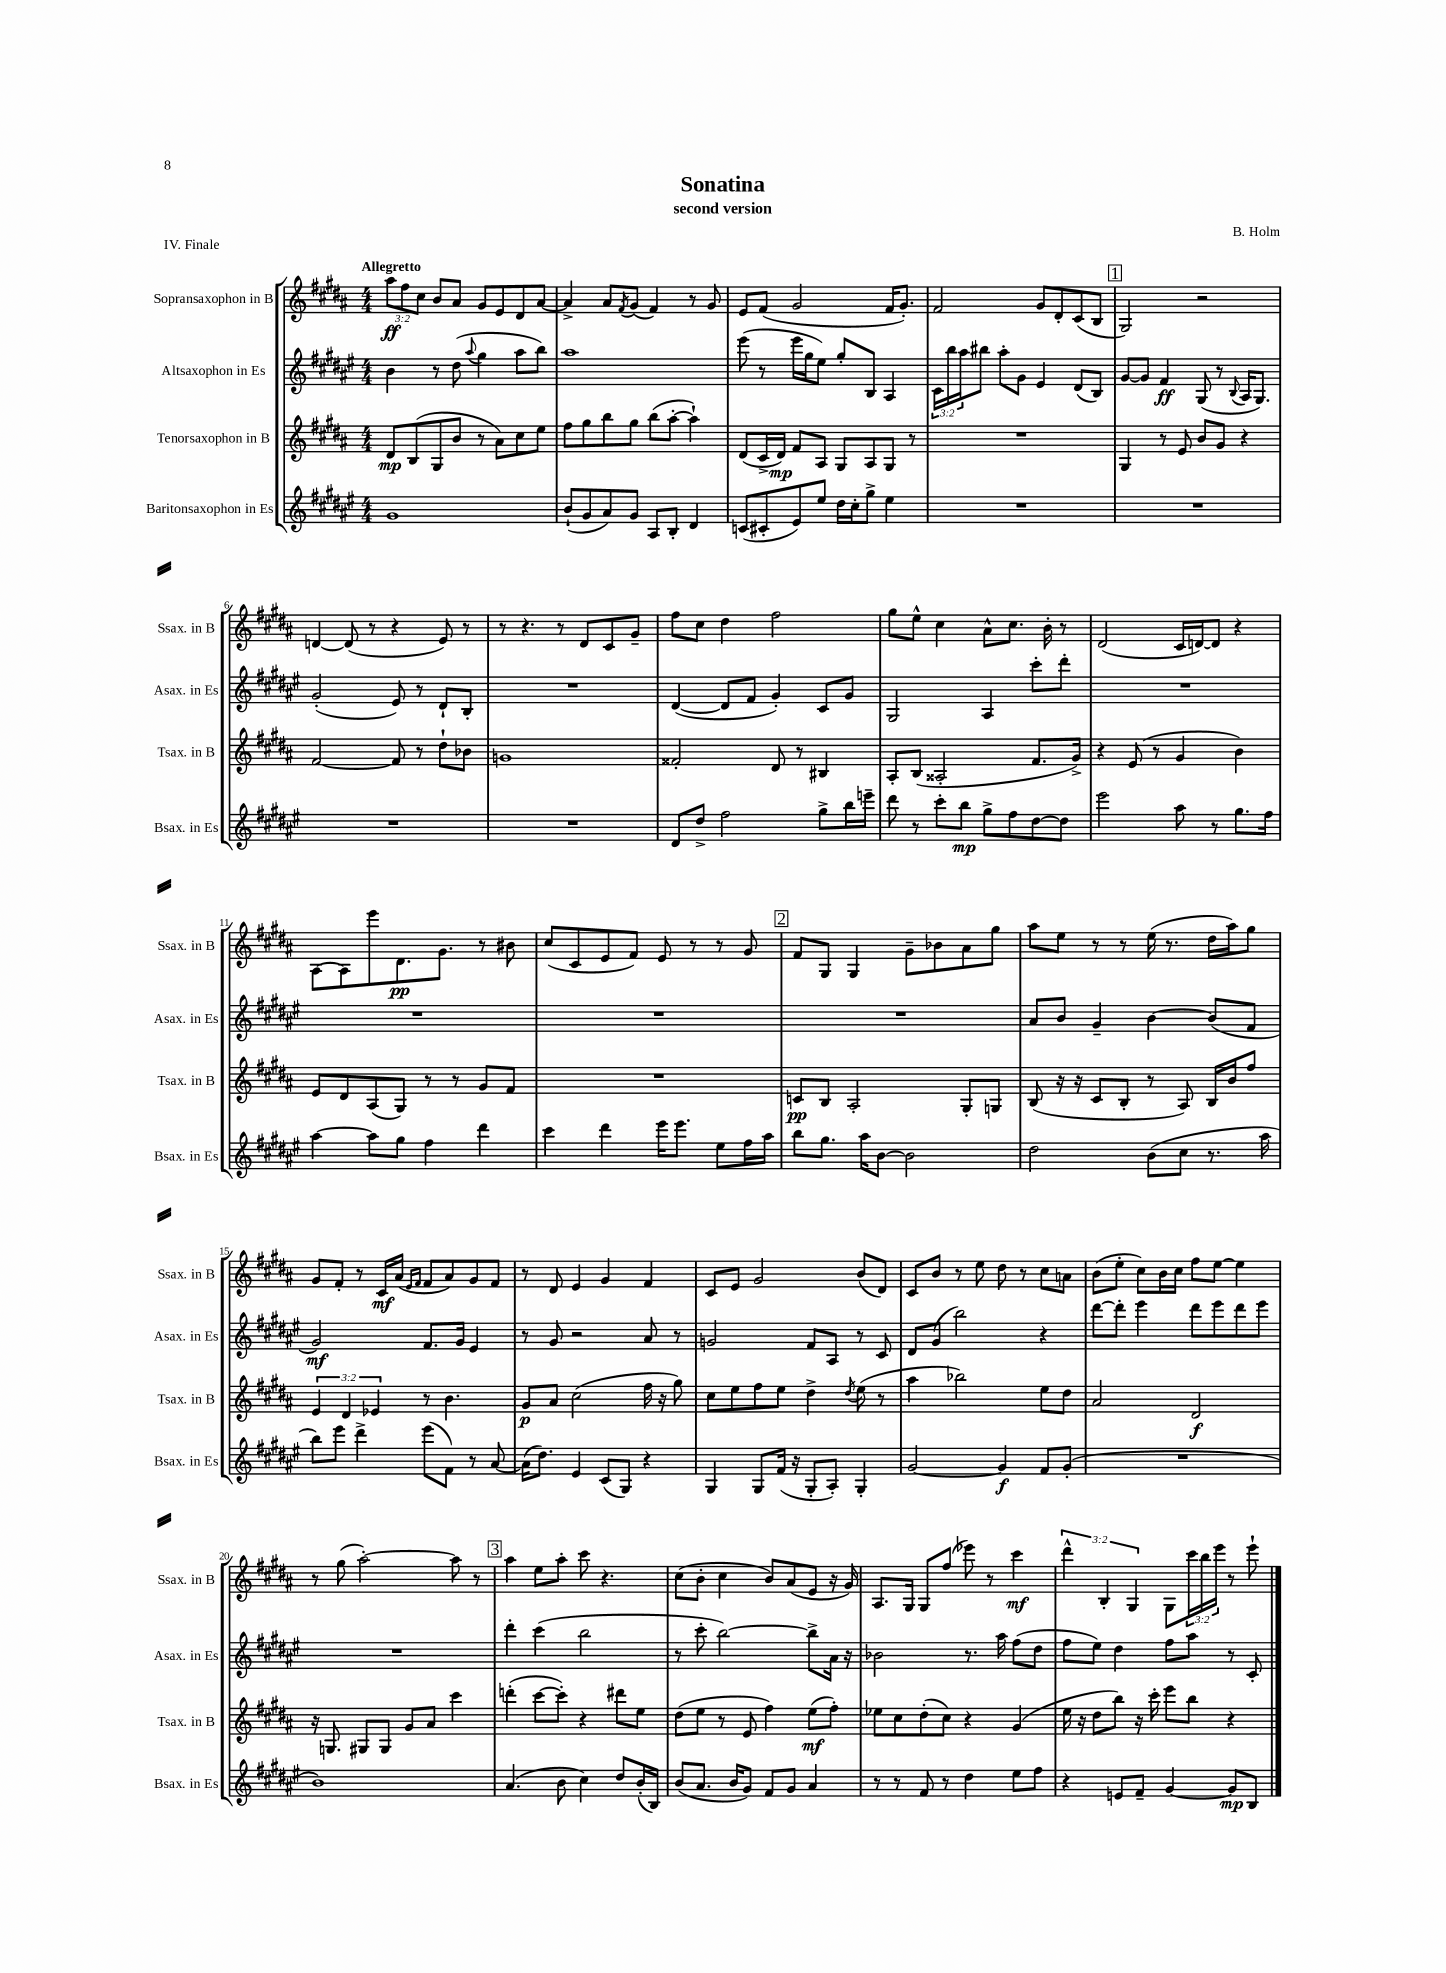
\header { title = "Sonatina" composer = "B. Holm" subtitle = "second version" piece = "IV. Finale" }
<<
\new StaffGroup <<
\new Staff = "s0" \with { instrumentName = "Sopransaxophon in B" shortInstrumentName = "Ssax. in B" } {
    \clef treble \key b \major \numericTimeSignature \time 4/4 \override Staff.TupletNumber.text = #tuplet-number::calc-fraction-text \tempo "Allegretto"
    \tuplet 3/2 { ais''8\ff fis''8 cis''8 } b'8 ais'8 gis'8 e'8 dis'8 ais'8~ |
    ais'4-> ais'8 \acciaccatura { fis'8 } gis'8( fis'4) r8 gis'8 |
    e'8 fis'8( gis'2 fis'16 gis'8.-.) |
    fis'2 gis'8 dis'8-. cis'8( b8 |
    \mark \markup { \box "1" } gis2) r2 |
    d'4~ d'8( r8 r4 e'8) r8 |
    r8 r4. r8 dis'8 cis'8 gis'8-- |
    fis''8 cis''8 dis''4 fis''2 |
    gis''8 e''8-^ cis''4 ais'8-^ cis''8. b'16-. r8 |
    dis'2( cis'16 d'16~) d'8 r4 |
    ais8~ ais8 e'''8 dis'8.\pp gis'8. r8 bis'8 |
    cis''8( cis'8 e'8 fis'8) e'8 r8 r8 gis'8 |
    \mark \markup { \box "2" } fis'8 gis8 gis4 gis'8-- bes'8 ais'8 gis''8 |
    ais''8 e''8 r8 r8 e''16( r8. dis''16 ais''16) gis''8 |
    gis'8 fis'8-. r8 cis'16\mf ais'16( \grace { e'16 fis'16 } fis'8 ais'8) gis'8 fis'8 |
    r8 dis'8 e'4 gis'4 fis'4 |
    cis'8 e'8 gis'2 b'8( dis'8) |
    cis'8 b'8 r8 e''8 dis''8 r8 cis''8 a'8 |
    b'8( e''8-. cis''8) b'16 cis''16 fis''8 e''8~ e''4 |
    r8 gis''8( ais''2~-.) ais''8 r8 |
    \mark \markup { \box "3" } ais''4 e''8 ais''8-. cis'''8 r4. |
    cis''8( b'8-. cis''4 b'8) ais'8( e'8 r16 gis'16) |
    ais8. gis16 gis8 fis''8( ees'''8) r8 cis'''4\mf |
    \tuplet 3/2 { dis'''4-^ b4-. gis4 } gis8 \tuplet 3/2 { cis'''16 b''16 e'''16 } r8 e'''8-! \bar "|." |
}
\new Staff = "s1" \with { instrumentName = "Altsaxophon in Es" shortInstrumentName = "Asax. in Es" } {
    \clef treble \key fis \major \numericTimeSignature \time 4/4 \override Staff.TupletNumber.text = #tuplet-number::calc-fraction-text
    b'4 r8 dis''8( \appoggiatura { ais''8 } gis''4 ais''8 b''8) |
    ais''1 |
    eis'''8( r8 eis'''16 gis''16 eis''8) gis''8-. b8 ais4 |
    \tuplet 3/2 { cis'16 b''16 ais''16 } bis''8 ais''8-. gis'8 eis'4 dis'8( b8) |
    \mark \markup { \box "1" } gis'8~ gis'8 fis'4\ff gis8( r8 \appoggiatura { b8 } ais16 gis8.) |
    gis'2-.( eis'8) r8 dis'8-! b8-. |
    R1 |
    dis'4~( dis'8 fis'8 gis'4-.) cis'8 gis'8 |
    gis2 ais4 cis'''8-. dis'''8-. |
    R1 |
    R1 |
    R1 |
    \mark \markup { \box "2" } R1 |
    ais'8 b'8 gis'4-- b'4~ b'8( fis'8 |
    gis'2\mf) fis'8. gis'16 eis'4 |
    r8 gis'8 r2 ais'8 r8 |
    g'2 fis'8 ais8 r8 cis'8 |
    dis'8 gis'8( b''2) r4 |
    dis'''8~ dis'''8-. eis'''4 dis'''8 eis'''8 dis'''8 eis'''8 |
    R1 |
    \mark \markup { \box "3" } dis'''4-. cis'''4( b''2 |
    r8 cis'''8-. b''2~) b''8-> ais'16 r16 |
    bes'2 r8. ais''16 fis''8( dis''8 |
    fis''8 eis''8) dis''4 fis''8 ais''8 r8 cis'8-. \bar "|." |
}
\new Staff = "s2" \with { instrumentName = "Tenorsaxophon in B" shortInstrumentName = "Tsax. in B" } {
    \clef treble \key b \major \numericTimeSignature \time 4/4 \override Staff.TupletNumber.text = #tuplet-number::calc-fraction-text
    dis'8\mp b8( gis8 b'8 r8 ais'8) cis''8 e''8 |
    fis''8 gis''8 b''8 gis''8 b''8( ais''8~-. ais''4-!) |
    dis'8( cis'16-> dis'16\mp) fis'8 ais8 gis8 ais8 gis8 r8 |
    R1 |
    \mark \markup { \box "1" } gis4 r8 e'8 b'8 gis'8 r4 |
    fis'2~ fis'8 r8 dis''8-! bes'8 |
    g'1 |
    fisis'2-. dis'8 r8 bis4 |
    ais8-. b8( aisis2-. fis'8. gis'16->) |
    r4 e'8( r8 gis'4 b'4) |
    e'8 dis'8 ais8( gis8) r8 r8 gis'8 fis'8 |
    R1 |
    \mark \markup { \box "2" } c'8\pp b8 ais2-. gis8-. g8 |
    b8( r16 r16 cis'8 b8-. r8 ais8) b16 b'16 fis''8 |
    \tuplet 3/2 { e'4 dis'4 ees'4 } r8 b'4. |
    gis'8\p ais'8 cis''2( fis''16 r16 gis''8) |
    cis''8 e''8 fis''8 e''8 dis''4-> \acciaccatura { dis''8 } e''8( r8 |
    ais''4 bes''2) e''8 dis''8 |
    ais'2 dis'2\f |
    r16 g8. gis8 gis8 gis'8 ais'8 cis'''4 |
    \mark \markup { \box "3" } d'''4-.( cis'''8~ cis'''8-.) r4 dis'''8 e''8 |
    dis''8( e''8 r8 e'8 fis''4) e''8\mf( fis''8-.) |
    ees''8 cis''8 dis''8-.( cis''8) r4 gis'4( |
    e''16 r16 dis''8 b''8) r16 cis'''16-. e'''8 b''8 r4 \bar "|." |
}
\new Staff = "s3" \with { instrumentName = "Baritonsaxophon in Es" shortInstrumentName = "Bsax. in Es" } {
    \clef treble \key fis \major \numericTimeSignature \time 4/4
    gis'1 |
    b'8-!( gis'8 ais'8) gis'8 ais8 b8-. dis'4 |
    c'8( cis'8-. eis'8) eis''8 dis''16 cis''16-. gis''8-> eis''4 |
    R1 |
    \mark \markup { \box "1" } R1 |
    R1 |
    R1 |
    dis'8 dis''8-> fis''2 gis''8-> b''16 e'''16-- |
    dis'''8 r8 cis'''8-. b''8\mp gis''8-> fis''8 dis''8~ dis''8 |
    eis'''2 ais''8 r8 gis''8. fis''16 |
    ais''4~ ais''8 gis''8 fis''4 dis'''4 |
    cis'''4 dis'''4 eis'''16 eis'''8. eis''8 fis''16 ais''16 |
    \mark \markup { \box "2" } b''8 gis''8. ais''16 b'8~ b'2 |
    dis''2 b'8( cis''8 r8. ais''16 |
    b''8) eis'''8 dis'''4-> eis'''8( fis'8) r8 ais'8~ |
    ais'16( dis''8.) eis'4 cis'8( gis8) r4 |
    gis4 gis8 fis'16( r16 gis8-. ais8-.) gis4-. |
    gis'2~ gis'4\f fis'8 gis'8-.( |
    R1 |
    b'1) |
    \mark \markup { \box "3" } ais'4.( b'8 cis''4) dis''8 b'16-.( b16) |
    b'8( ais'8. b'16 gis'8) fis'8 gis'8 ais'4 |
    r8 r8 fis'8 r8 dis''4 eis''8 fis''8 |
    r4 e'8 fis'8-- gis'4~ gis'8\mp b8 \bar "|." |
}
>>
>>
